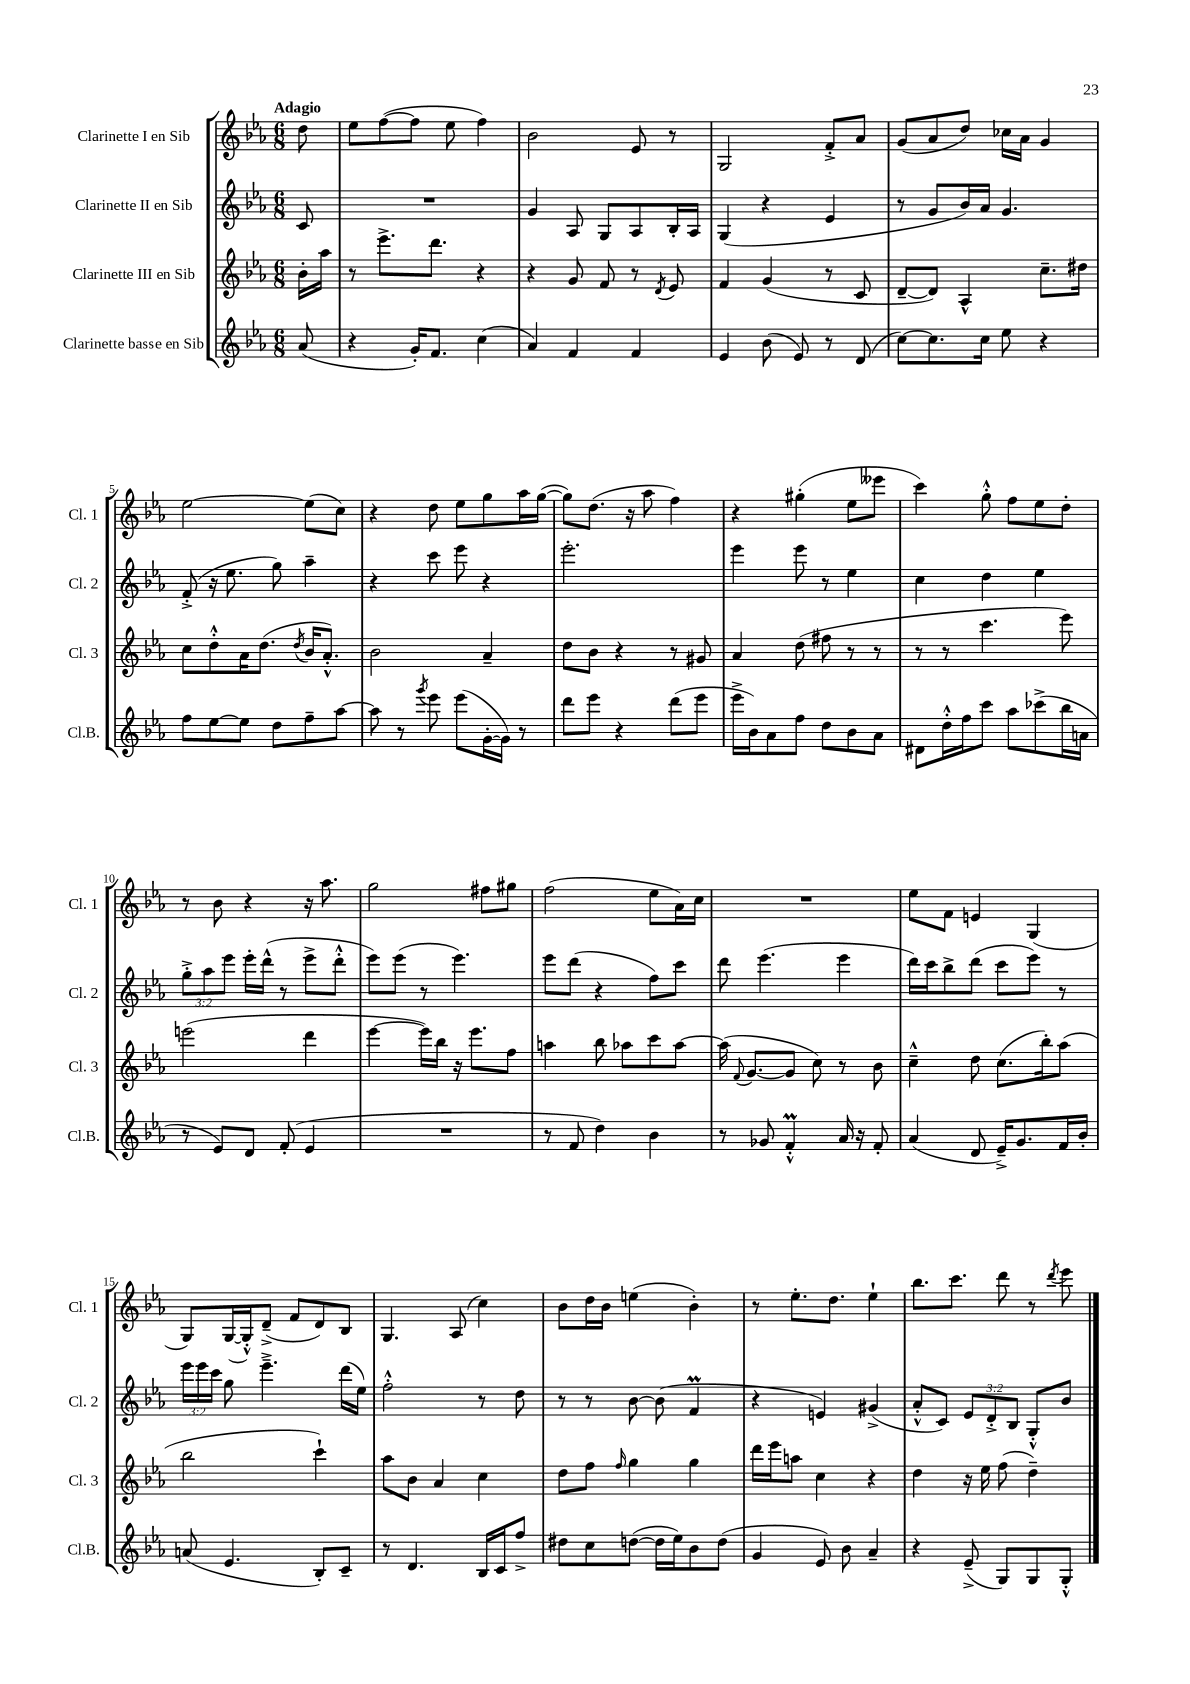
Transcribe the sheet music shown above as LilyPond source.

<<
\new StaffGroup <<
\new Staff = "s0" \with { instrumentName = "Clarinette I en Sib" shortInstrumentName = "Cl. 1" } {
    \clef treble \key ees \major \numericTimeSignature \time 6/8 \partial 8 \tempo "Adagio"
    \autoBeamOff d''8 |
    ees''8[ f''8~( f''8] ees''8 f''4) |
    bes'2 ees'8 r8 |
    g2 f'8[-.-> aes'8] |
    g'8[( aes'8 d''8]) ces''16[ aes'16] g'4 |
    ees''2~ ees''8[( c''8]) |
    r4 d''8 ees''8[ g''8 aes''16 g''16]~( |
    g''8[) d''8.]( r16 aes''8 f''4) |
    r4 gis''4-.( ees''8[ eeses'''8] |
    c'''4) g''8-.-^ f''8[ ees''8 d''8]-. |
    r8 bes'8 r4 r16 aes''8. |
    g''2 fis''8[ gis''8] |
    f''2( ees''8[ aes'16) c''16] |
    R2. |
    ees''8[ f'8] e'4 g4( |
    g8[) g16~( g16-.-^) d'8]--->( f'8[ d'8) bes8] |
    g4. aes8( c''4) |
    bes'8[ d''16 bes'16] e''4( bes'4-.) |
    r8 ees''8.[-. d''8.] ees''4-! |
    bes''8.[ c'''8.] d'''8 r8 \acciaccatura { d'''8 } ees'''8 \bar "|." |
}
\new Staff = "s1" \with { instrumentName = "Clarinette II en Sib" shortInstrumentName = "Cl. 2" } {
    \clef treble \key ees \major \numericTimeSignature \time 6/8 \override Staff.TupletNumber.text = #tuplet-number::calc-fraction-text \partial 8
    \autoBeamOff c'8 |
    R2. |
    g'4 aes8 g8[ aes8 bes16-. aes16] |
    g4( r4 ees'4 |
    r8 g'8[ bes'16) aes'16] g'4. |
    f'8-.->( r16 ees''8. g''8) aes''4-- |
    r4 c'''8 ees'''8 r4 |
    ees'''2.-. |
    ees'''4 ees'''8 r8 ees''4 |
    c''4 d''4 ees''4 |
    \tuplet 3/2 { g''8[-.-> aes''8 ees'''8] } ees'''16[-. d'''16]-^( r8 ees'''8[-> d'''8]-.-^ |
    ees'''8[) ees'''8]( r8 ees'''4.) |
    ees'''8[ d'''8]( r4 f''8[) c'''8] |
    d'''8 ees'''4.( ees'''4 |
    d'''16[) c'''16 bes''8-> d'''8]( c'''8[ ees'''8]) r8 |
    \tuplet 3/2 { ees'''16[ ees'''16 c'''16] } g''8 ees'''4.---> d'''16[( ees''16]) |
    f''2-.-^ r8 d''8 |
    r8 r8 bes'8~ bes'8( f'4\prall |
    r4 e'4) gis'4->( |
    aes'8[-.-^ c'8]) \tuplet 3/2 { ees'8[ d'8-.-> bes8] } g8[-.-^ bes'8] \bar "|." |
}
\new Staff = "s2" \with { instrumentName = "Clarinette III en Sib" shortInstrumentName = "Cl. 3" } {
    \clef treble \key ees \major \numericTimeSignature \time 6/8 \partial 8
    \autoBeamOff bes'16[-. aes''16] |
    r8 ees'''8.[-> d'''8.] r4 |
    r4 g'8 f'8 r8 \acciaccatura { d'8 } ees'8 |
    f'4 g'4( r8 c'8 |
    d'8[~-- d'8]) aes4-^ c''8.[-- dis''16] |
    c''8[ d''8-.-^ aes'16 d''8.]( \acciaccatura { d''8 } bes'16[ aes'8.]-.-^) |
    bes'2 aes'4-- |
    d''8[ bes'8] r4 r8 gis'8 |
    aes'4 d''8( fis''8 r8 r8 |
    r8 r8 c'''4. ees'''8) |
    e'''2( d'''4 |
    ees'''4~ ees'''16[) bes''16] r16 ees'''8.[ f''8] |
    a''4 bes''8 aes''8[ c'''8 aes''8]~ |
    aes''16( \appoggiatura { f'8 } g'8.[~ g'8] c''8) r8 bes'8 |
    c''4---^ d''8 c''8.[( bes''16-.) aes''8]( |
    bes''2 c'''4-!) |
    aes''8[ bes'8] aes'4 c''4 |
    d''8[ f''8] \grace { f''16 } g''4 g''4 |
    d'''16[ ees'''16 a''8] c''4 r4 |
    d''4 r16 ees''16 f''8( d''4--) \bar "|." |
}
\new Staff = "s3" \with { instrumentName = "Clarinette basse en Sib" shortInstrumentName = "Cl.B." } {
    \clef treble \key ees \major \numericTimeSignature \time 6/8 \partial 8
    \autoBeamOff aes'8( |
    r4 g'16[-.) f'8.] c''4( |
    aes'4) f'4 f'4 |
    ees'4 bes'8( ees'8) r8 d'8( |
    c''8[~) c''8. c''16] ees''8 r4 |
    f''8[ ees''8~ ees''8] d''8[ f''8-- aes''8]~ |
    aes''8 r8 \acciaccatura { g'''8 } ees'''8 ees'''8[( g'16~-. g'16]) r8 |
    d'''8[ ees'''8] r4 d'''8[( ees'''8] |
    ees'''16[-> bes'16) aes'8 f''8] d''8[ bes'8 aes'8] |
    dis'8[ d''16-.-^ f''16 c'''8] aes''8[ ces'''8->( bes''16 a'16] |
    r8 ees'8[) d'8] f'8-.( ees'4 |
    R2. |
    r8 f'8 d''4) bes'4 |
    r8 ges'8 f'4-.-^\prall aes'16 r16 f'8-. |
    aes'4( d'8 ees'16[--->) g'8. f'16 bes'16]-. |
    a'8( ees'4. bes8[-.) c'8]-- |
    r8 d'4. bes16[ c'16 f''8]-> |
    dis''8[ c''8 d''8]~( d''16[ ees''16) bes'8 d''8]( |
    g'4 ees'8) bes'8 aes'4-- |
    r4 ees'8--->( g8[) g8 g8]-.-^ \bar "|." |
}
>>
>>
